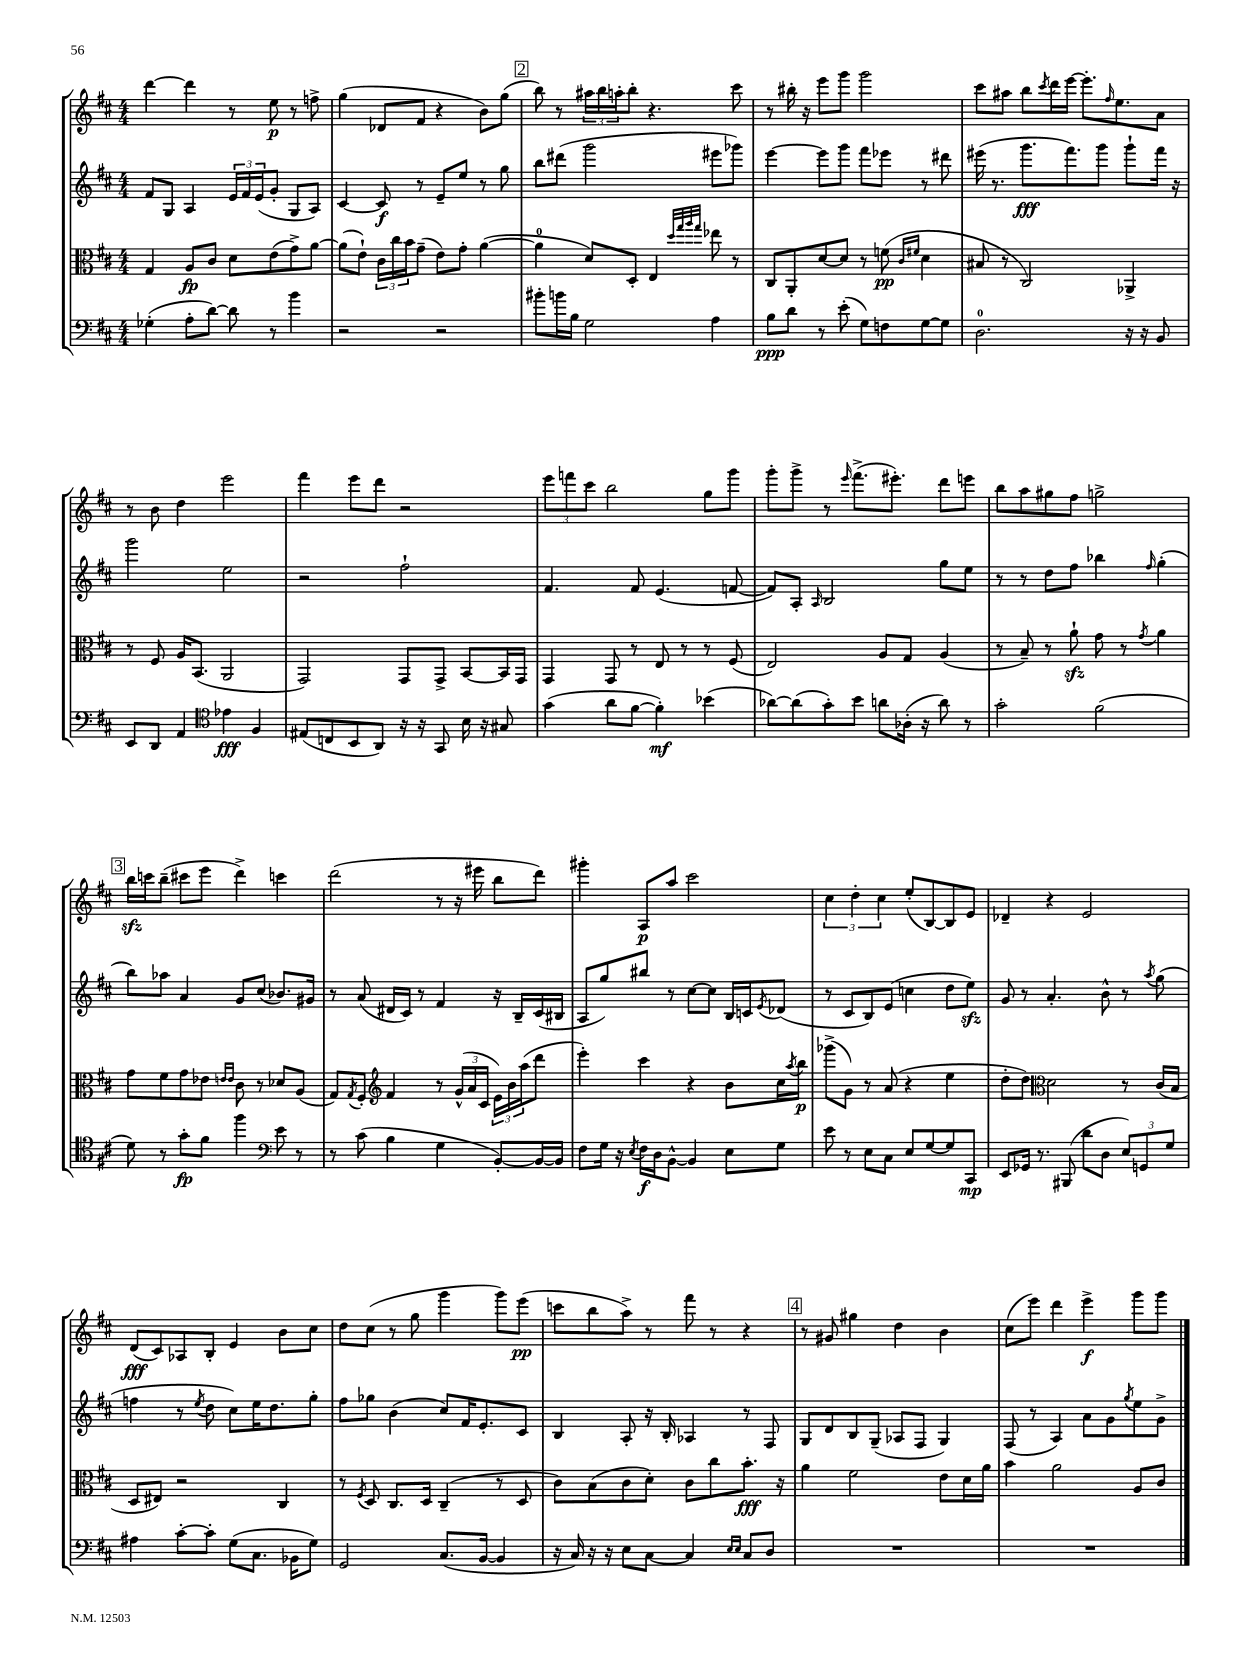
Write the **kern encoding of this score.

**kern	**kern	**kern	**kern
*staff4	*staff3	*staff2	*staff1
*clefF4	*clefC3	*clefG2	*clefG2
*k[f#c#]	*k[f#c#]	*k[f#c#]	*k[f#c#]
*M4/4	*M4/4	*M4/4	*M4/4
(4G-'	4G	8f#	[4ddd
.	.	8G	.
8A'	8A	4A	4ddd]
[8d)	8c#	.	.
8d]	8d	24e	8r
.	.	24f#	.
.	.	(24e	.
8r	(8e	8g'	8ee
4b	8g^)	8G	8r
.	[8a	8A)	8ff^
=	=	=	=
2r	(8a]	[4c#	(4gg
.	8e`)	.	.
.	24c#	8c#]	8d-
.	24cc#	.	.
.	24b	.	.
.	(8g~	8r	8f#
2r	8e)	8e~	4r
.	8g'	8ee	.
.	([4a	8r	8b)
.	.	8gg	(8gg
=	=	=	=
8b#'	4a]	8bb	8bb)
16b	.	(8ddd#	8r
16B	.	.	.
2G	8d)	2ggg	24aa#
.	.	.	24bb
.	.	.	24aa'
.	8D'	.	8bb'
.	4E	.	4.r
.	32qqdd	.	.
.	32qqgg	.	.
.	32qqaa	.	.
.	32qqgg	.	.
4A	8ee-	8eee#	.
.	8r	8ggg-)	8ccc#
=	=	=	=
8B	8C#	[4eee	8r
8d	8AA'	.	16bb#'
.	.	.	16r
8r	[8d	8eee]	8eee
(8e'	8d]	8ggg	8ggg
8G)	8r	8fff#	2ggg
8F	(8f	8eee-	.
.	16qqc#	.	.
.	16qqf#	.	.
[8G	4d	8r	.
8G]	.	8ddd#	.
=	=	=	=
2.D	8B#	(16eee#	8ccc#
.	.	8.r	.
.	8r	.	8aa#
.	2C#)	8.ggg	8bb
.	.	.	8qccc#
.	.	.	16ddd
.	.	8.fff#)	[16eee
.	.	.	8.eee']
.	.	8ggg	.
.	.	.	16qqff#
.	.	.	8.ee
16r	4AA-^	8ggg`	.
16r	.	.	.
8BB	.	16fff#	8a
.	.	16r	.
=	=	=	=
8EE	8r	2ggg	8r
8DD	8F#	.	8b
4AA	16A	.	4dd
.	(8.BB	.	.
*clefC4	*	*	*
4e-	2AA	2ee	2eee
4F#	.	.	.
=	=	=	=
(8E#	2GG)	2r	4fff#
8C	.	.	.
8BB	.	.	8eee
8AA)	.	.	8ddd
16r	8GG	2ff#`	2r
16r	.	.	.
8GG	8GG^	.	.
16B	[8BB	.	.
16r	.	.	.
8G#	16BB]	.	.
.	16GG	.	.
=	=	=	=
(4g	4GG	4.f#	12eee
.	.	.	12fff
.	.	.	12ccc#
8a	8GG	.	2bb
[8f#	8r	8f#	.
4f#'])	8E	(4.e	.
.	8r	.	.
(4b-	8r	.	8gg
.	(8F#	[8f	8ggg
=	=	=	=
[8a-)	2E)	8f])	8ggg'
(8a-]	.	8A'	8ggg^
.	.	16qqA	.
8g')	.	2B	8r
.	.	.	16qqeee
8b	.	.	(8.fff#^
8a	8A	.	.
.	.	.	8.eee#')
(16A-'	8G	.	.
16r	.	.	.
8a)	(4A	8gg	8ddd
8r	.	8ee	8eee
=	=	=	=
2g'	8r	8r	8bb
.	8B~)	8r	8aa
.	8r	8dd	8gg#
.	8a`	8ff#	8ff#
(2f#	8g	4bb-	2gg^
.	8r	.	.
.	8qg	16qqff#	.
.	4a	(4gg'	.
=	=	=	=
8d)	8g	8bb)	16bb
.	.	.	16ccc
8r	8f#	8aa-	(8bb~
8g'	8g	4a	8ccc#
8f#	8e-	.	8eee
.	16qqe	.	.
.	16qqe	.	.
4ff#	8c#	8g	4ddd^)
.	8r	(8cc#	.
*clefF4	*	*	*
8e	8d-	8.b-)	4ccc
8r	(8A	.	.
.	.	16g#	.
=	=	=	=
8r	8G)	8r	(2ddd
.	8qG	.	.
(8c#	8F#'	(8a	.
*	*clefG2	*	*
4B	4f#	16d#	.
.	.	16c#)	.
.	.	8r	.
4G	8r	4f#	8r
.	(24g^^	.	16r
.	24a	.	.
.	.	.	16eee#
.	24c#	.	.
[8BB')	24e)	16r	8bb
.	24b	.	.
.	.	16B~	.
.	(24aa	.	.
16BB_	8ddd	(16c#	8ddd)
16BB]	.	16B#	.
=	=	=	=
8F#	4eee')	8A	4ggg#'
16G	.	8gg)	.
16r	.	.	.
8qE	.	.	.
16F#	4ccc#	8bb#	8A
16D	.	.	.
[8BB^^	.	8r	8aa
4BB]	4r	[8cc#	2ccc#
.	.	8cc#]	.
8E	8b	16B	.
.	.	16c	.
.	.	8qe	.
8G	16cc#	(8d-	.
.	8qaa	.	.
.	16bb	.	.
=	=	=	=
8e	(8ggg-^	8r	6cc#
8r	8g)	8c#	.
.	.	.	6dd'
8E	8r	8B)	.
.	.	.	6cc#
8C#	(8a	(8e	.
8E	4r	4cc	(8ee'
[8G	.	.	[8B)
8G]	4ee	8dd	8B]
8CC#	.	8ee)	8e
=	=	=	=
8EE	8dd'	8g	4d-~
16GG-	8dd)	8r	.
8.r	.	.	.
*	*clefC3	*	*
.	2d	4.a'	4r
(8BBB#	.	.	.
8d	.	.	2e
8D	.	8b^^	.
12E)	8r	8r	.
12GG	.	.	.
.	.	8qaa	.
.	(16c#	(8gg	.
12G	.	.	.
.	16B	.	.
=	=	=	=
4A#	8D	4ff	(8d
.	8E#)	.	8c#)
[8c#'	2r	8r	8A-
.	.	8qee	.
8c#']	.	8dd	8B'
(8G	.	8cc#)	4e
8.C#	.	16ee	.
.	.	8.dd	.
.	4C#	.	8b
16BB-	.	.	.
8G)	.	8gg'	8cc#
=	=	=	=
2GG	8r	8ff#	8dd
.	8qF#	.	.
.	8D	8gg-	(8cc#
.	8.C#	(4b	8r
.	.	.	8gg
.	16D	.	.
(8.C#	(4C#~	8cc#)	4ggg
.	.	16f#	.
[16BB	.	8.e'	.
4BB]	8r	.	8ggg)
.	8D	8c#	(8eee
=	=	=	=
16r	8c#)	4B	8ccc
16C#)	.	.	.
16r	(8B	.	8bb
16r	.	.	.
8E	8c#	8A'	8aa^)
[8C#	8d')	16r	8r
.	.	16B'	.
4C#]	8c#	4A-	8fff#
.	8cc#	.	8r
16qqE	.	.	.
16qqE	.	.	.
8C#	8.b'	8r	4r
8D	.	8F#	.
.	16r	.	.
=	=	=	=
1r	4a	8G	8r
.	.	8d	8g#
.	2f#	8B	4gg#
.	.	(8G~	.
.	.	8A-	4dd
.	.	8F#	.
.	8e	4G)	4b
.	16d	.	.
.	16a	.	.
=	=	=	=
1r	4b	(8F#	(8cc#
.	.	8r	8eee)
.	2a	4A)	4ddd
.	.	8a	4eee^
.	.	8g	.
.	.	8qgg	.
.	8A	8ee	8ggg
.	8c#	8g^	8ggg
==	==	==	==
*-	*-	*-	*-
